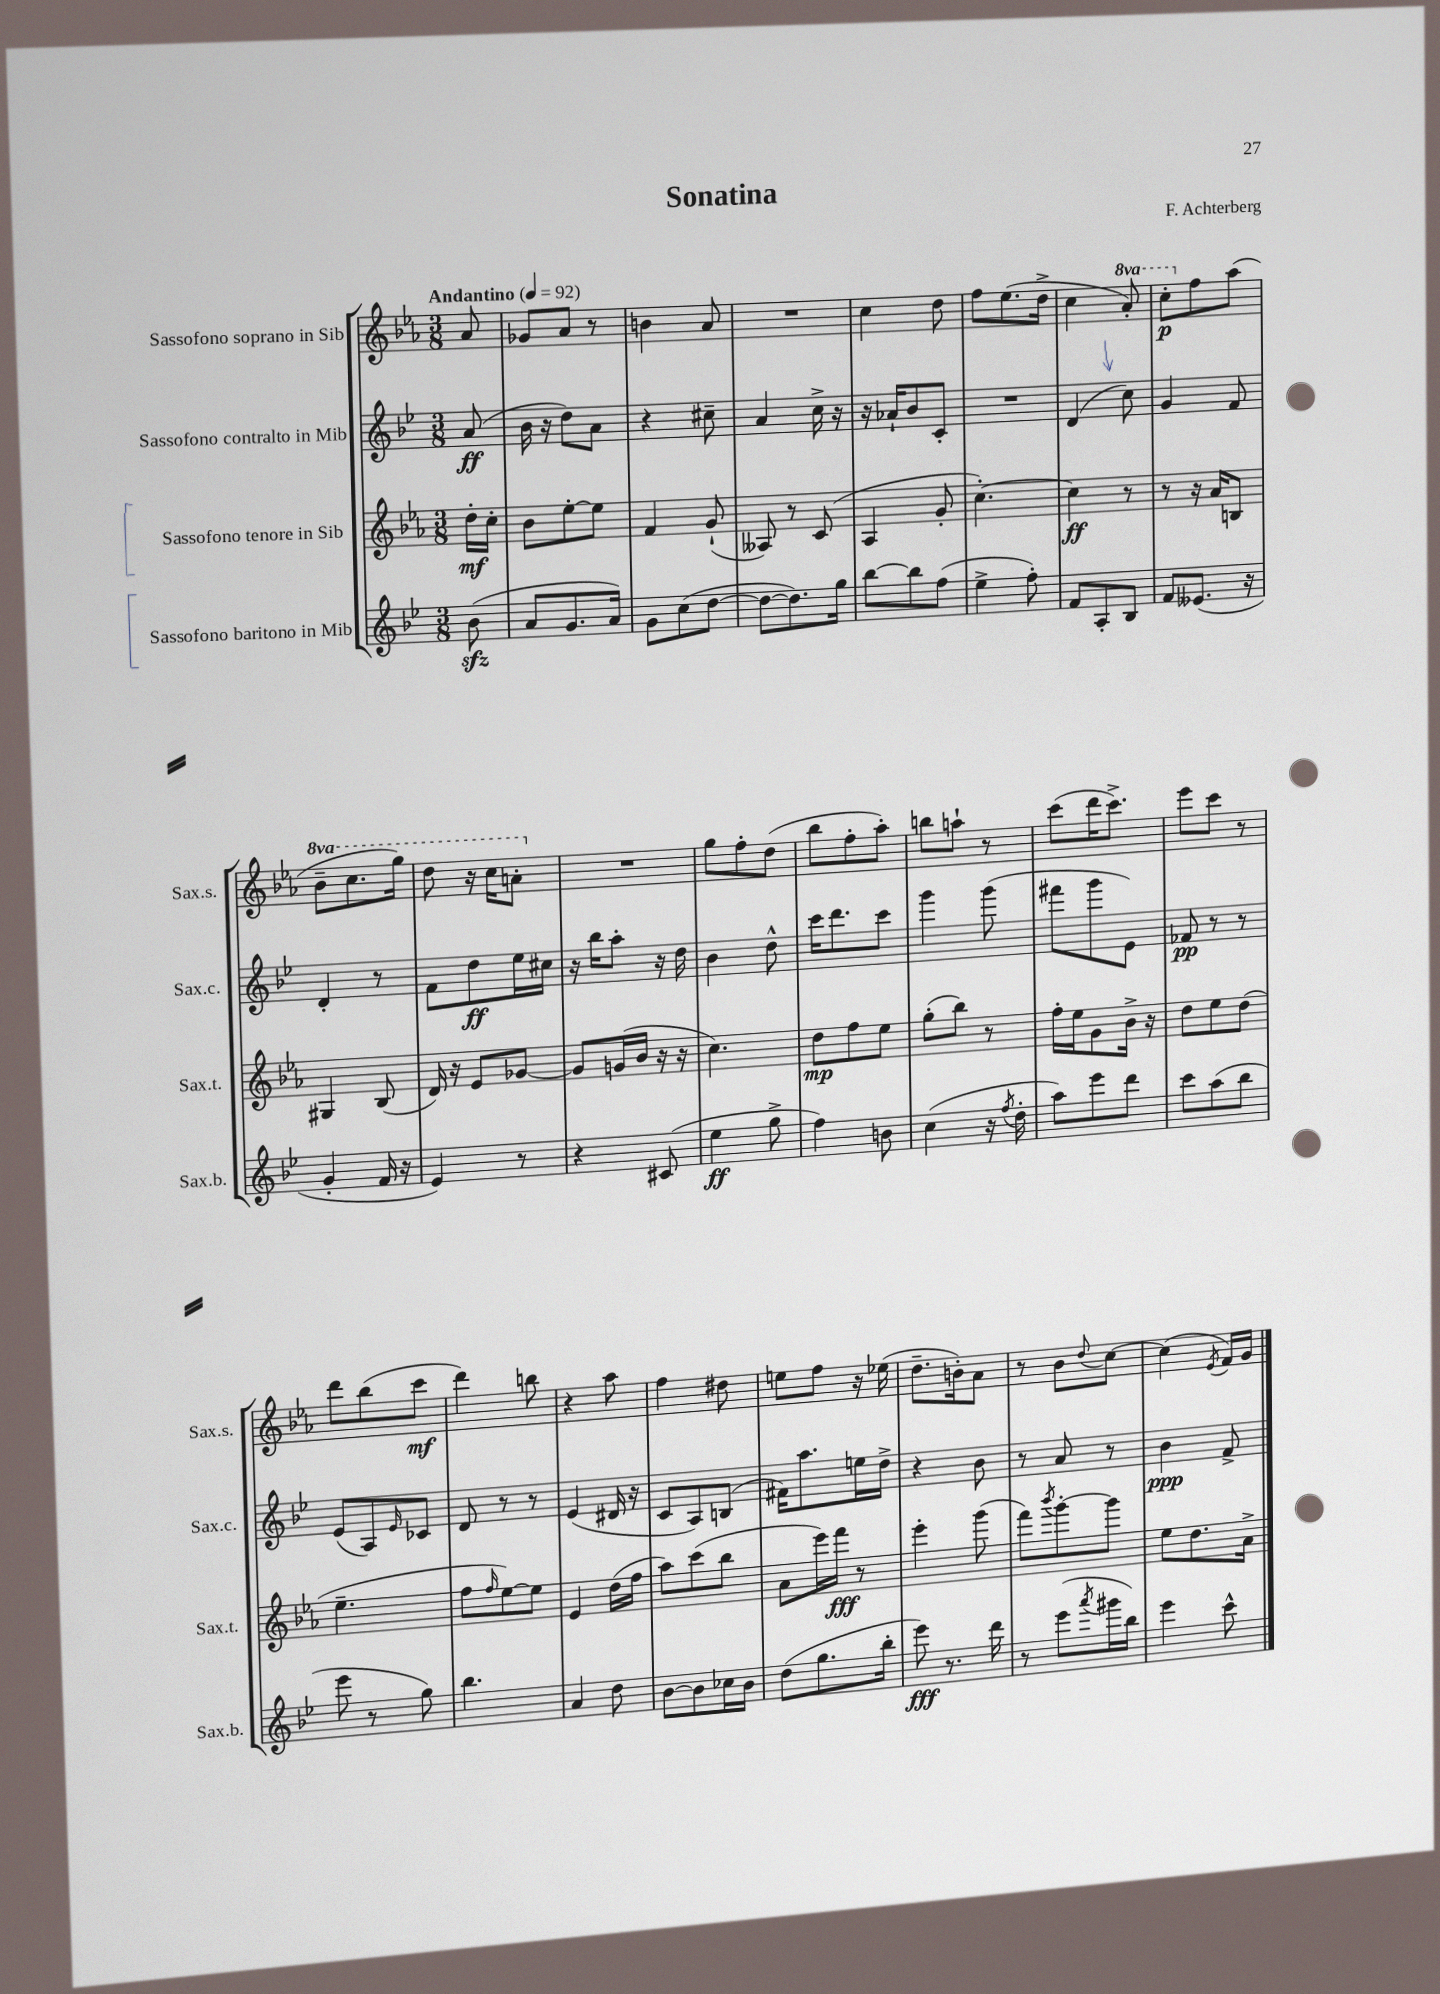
\header { title = "Sonatina" composer = "F. Achterberg" }
<<
\new StaffGroup <<
\new Staff = "s0" \with { instrumentName = "Sassofono soprano in Sib" shortInstrumentName = "Sax.s." } {
    \clef treble \key ees \major \numericTimeSignature \time 3/8 \set Staff.ottavationMarkups = #ottavation-simple-ordinals \partial 8 \tempo "Andantino" 4 = 92
    aes'8 |
    ges'8 aes'8 r8 |
    b'4 aes'8 |
    R4. |
    c''4 d''8 |
    f''8 ees''8.( d''16-> |
    c''4 \ottava #1 aes''8-.) |
    c'''8-.\p \ottava #0 f''8 aes''8( |
    \ottava #1 bes''8-- c'''8. g'''16) |
    d'''8 r16 c'''16 a''8-. \ottava #0 |
    R4. |
    g''8 f''8-. d''8( |
    bes''8 f''8-. aes''8-.) |
    b''8 a''8-! r8 |
    c'''8( d'''16 c'''8.->) |
    ees'''8 c'''8 r8 |
    d'''8 bes''8( c'''8\mf |
    d'''4) b''8 |
    r4 aes''8 |
    f''4 dis''8 |
    e''8 f''8 r16 ees''16( |
    d''8.-- b'16-.) aes'8 |
    r8 bes'8 \appoggiatura { d''8 } c''8~ |
    c''4( \acciaccatura { ees'8 } f'16) g'16 \bar "|." |
}
\new Staff = "s1" \with { instrumentName = "Sassofono contralto in Mib" shortInstrumentName = "Sax.c." } {
    \clef treble \key bes \major \numericTimeSignature \time 3/8 \partial 8
    a'8\ff( |
    bes'16 r16 d''8) a'8 |
    r4 cis''8-- |
    a'4 c''16-> r16 |
    r16 aes'16-! bes'8 c'8-. |
    R4. |
    d'4( c''8) |
    g'4 f'8 |
    d'4-. r8 |
    f'8 d''8\ff ees''16 cis''16 |
    r16 bes''16 a''8-. r16 d''16 |
    bes'4 d''8-^ |
    c'''16 d'''8. c'''8 |
    g'''4 g'''8( |
    fis'''8 g'''8 ees'8) |
    fes'8\pp r8 r8 |
    ees'8( a8) \grace { ees'16 } ces'8 |
    d'8 r8 r8 |
    ees'4( dis'16 r16 |
    c'8 a8) b8( |
    fis'16) a''8. e''16 d''16-> |
    r4 bes'8 |
    r8 a'8 r8 |
    bes'4\ppp f'8-> \bar "|." |
}
\new Staff = "s2" \with { instrumentName = "Sassofono tenore in Sib" shortInstrumentName = "Sax.t." } {
    \clef treble \key ees \major \numericTimeSignature \time 3/8 \partial 8
    d''16-.\mf c''16-. |
    bes'8 ees''8~-. ees''8 |
    f'4 g'8-!( |
    aeses8) r8 c'8( |
    aes4 g'8-. |
    c''4.~-.) |
    c''4\ff r8 |
    r8 r16 aes'16 b8 |
    gis4 bes8( |
    d'16) r16 ees'8 ges'8~ |
    ges'8 g'16( bes'16 r16 r16 |
    c''4.) |
    d''8\mp f''8 ees''8 |
    g''8-.( bes''8) r8 |
    f''16-. ees''16 g'8 bes'16-> r16 |
    d''8 ees''8 d''8( |
    ees''4.-- |
    f''8 \grace { f''16 } ees''8~) ees''8 |
    ees'4 d''16( f''16 |
    aes''8) c'''8( bes''8 |
    aes'8 ees'''16) f'''16\fff r8 |
    ees'''4-. g'''8( |
    f'''8) \acciaccatura { bes'''8 } g'''8~-. g'''8 |
    ees''8 d''8. aes'16-> \bar "|." |
}
\new Staff = "s3" \with { instrumentName = "Sassofono baritono in Mib" shortInstrumentName = "Sax.b." } {
    \clef treble \key bes \major \numericTimeSignature \time 3/8 \partial 8
    bes'8\sfz( |
    a'8 g'8. a'16) |
    g'8 c''8( d''8~ |
    d''8~ d''8.) g''16 |
    bes''8~ bes''8 f''8( |
    ees''4-> f''8-.) |
    f'8 a8-. bes8 |
    f'8 eeses'8.( r16 |
    g'4-. f'16 r16 |
    ees'4) r8 |
    r4 cis'8( |
    ees''4\ff g''8-> |
    f''4) b'8 |
    c''4( r16 \acciaccatura { f''8 } d''16-. |
    a''8) ees'''8 d'''8 |
    c'''8 a''8( bes''8 |
    ees'''8 r8 g''8) |
    bes''4. |
    a'4 d''8 |
    bes'8~ bes'8 ces''16 bes'16 |
    d''8( g''8. bes''16-. |
    ees'''8\fff) r8. d'''16 |
    r8 ees'''8( \acciaccatura { a'''8 } gis'''16 bes''16) |
    ees'''4 c'''8-^ \bar "|." |
}
>>
>>
\layout { \context { \Score \remove "Bar_number_engraver" } }
